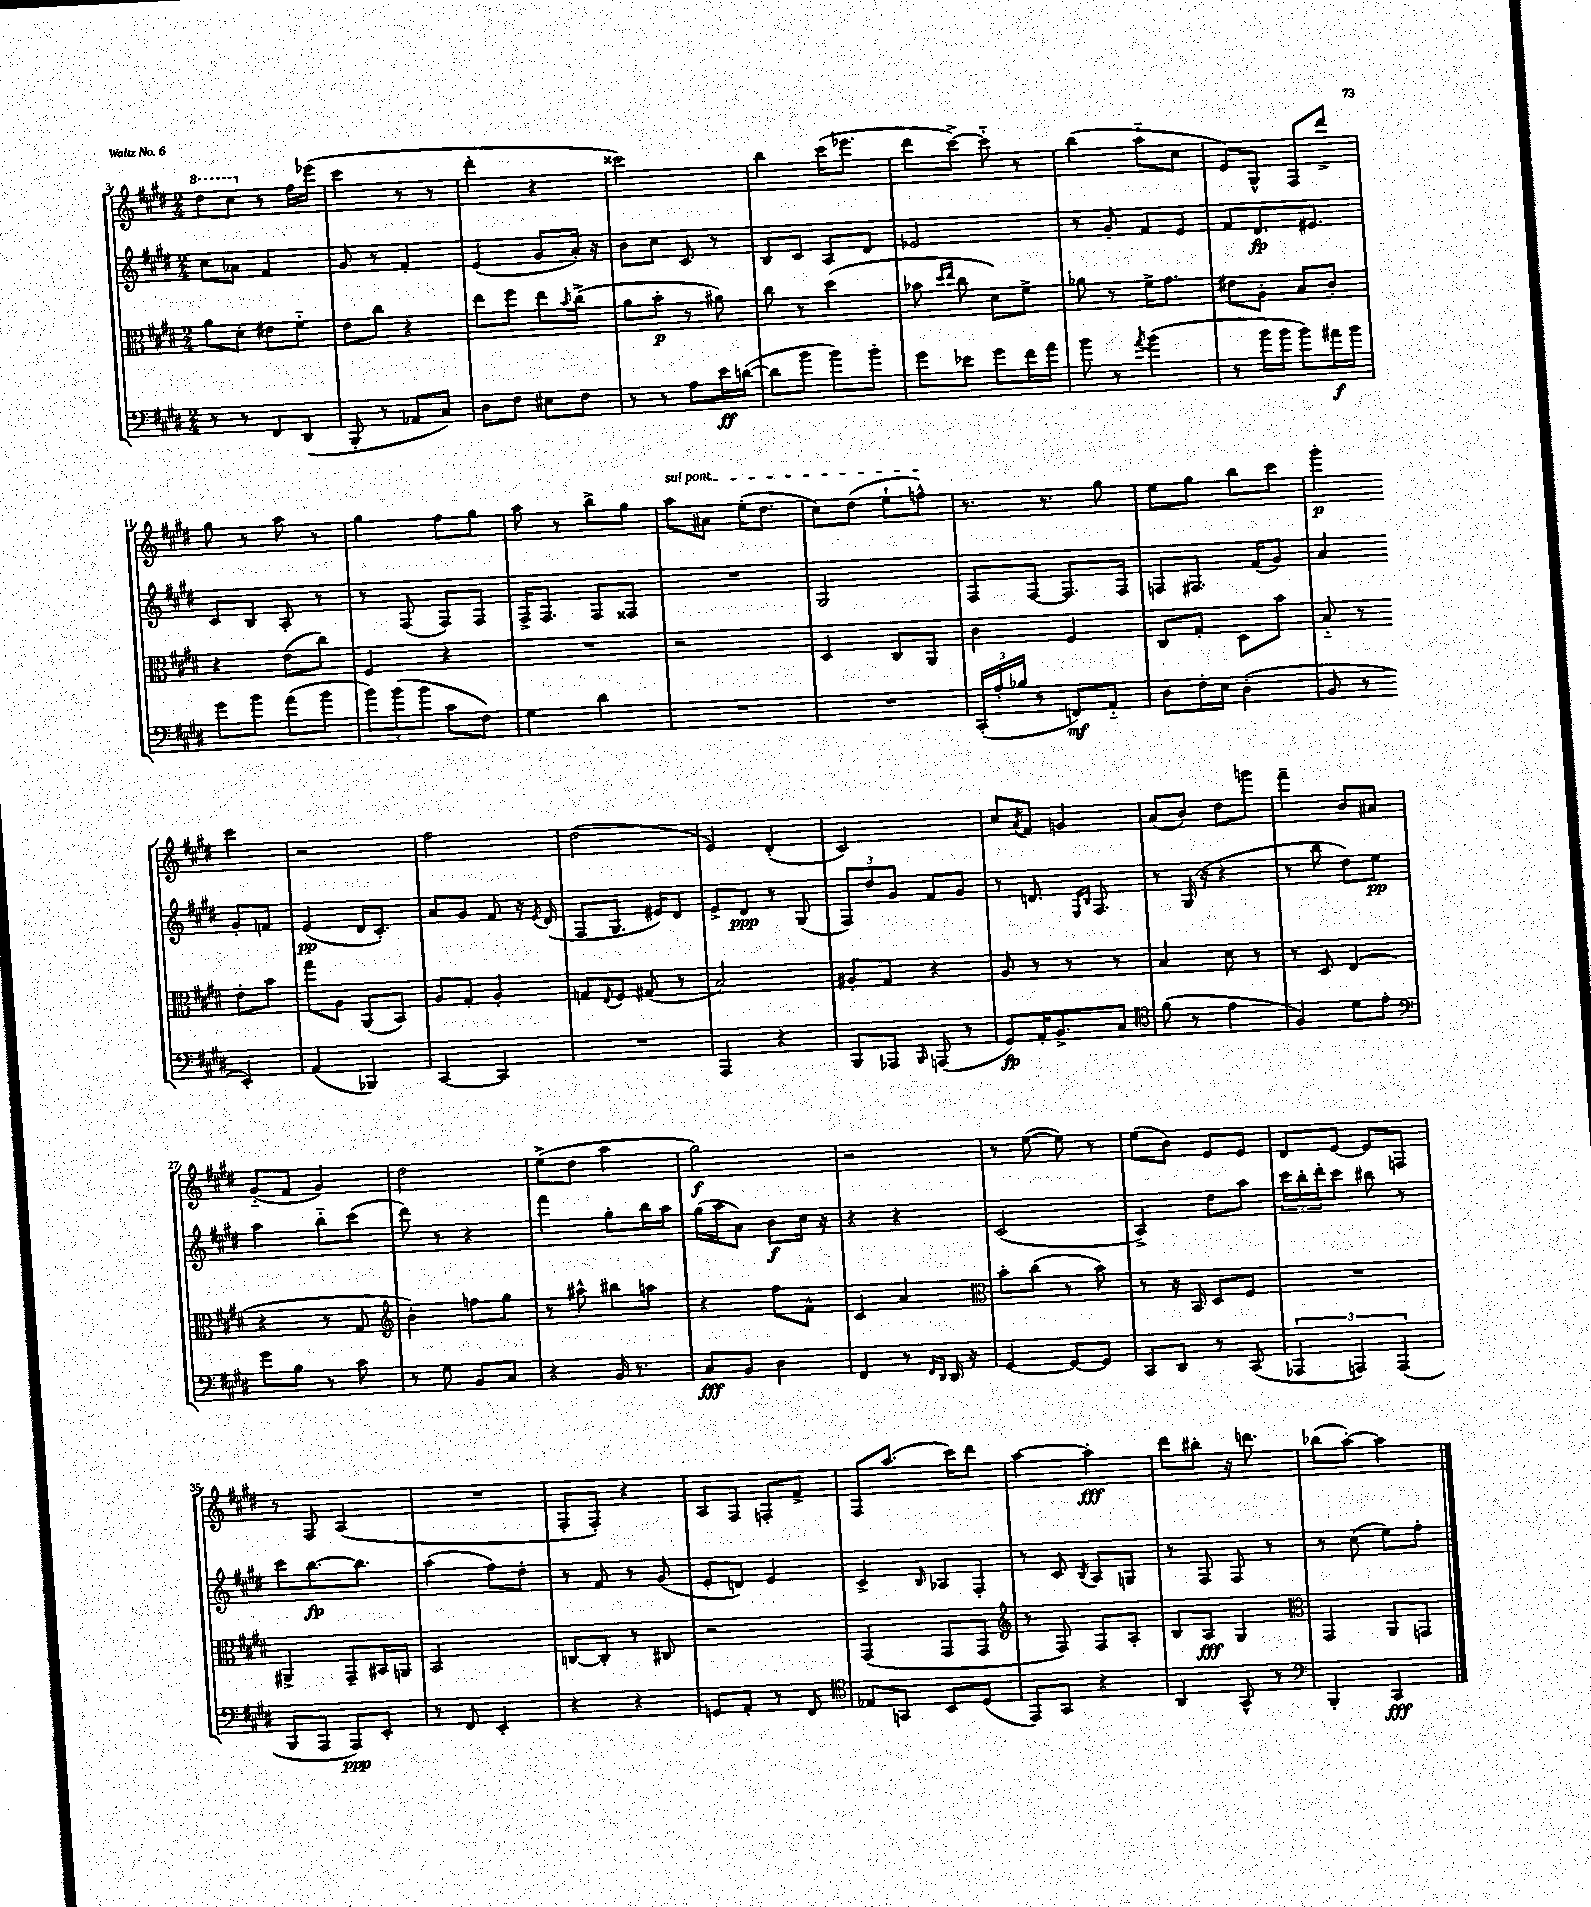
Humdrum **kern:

**kern	**kern	**kern	**kern
*staff4	*staff3	*staff2	*staff1
*clefF4	*clefC3	*clefG2	*clefG2
*k[f#c#g#d#]	*k[f#c#g#d#]	*k[f#c#g#d#]	*k[f#c#g#d#]
*M2/4	*M2/4	*M2/4	*M2/4
8r	8a\L	8cc#\L	8ddd#\L
8r	8d#'\J	8a-\J	8ccc#\J
8FF#/L	8e#\L	4f#/	8r
(8DD#/J	8f#'~\J	.	16ff#\LL
.	.	.	(16eee-\JJ
=	=	=	=
8BBB'/	8e\L	8g#/	4ccc#\
8r	8cc#\J	8r	.
8AA-/L	4r	4f#'/	8r
8C#/J)	.	.	8r
=	=	=	=
8D#\L	8ee\L	(4e/	4ddd#'\
8F#\J	8ff#\J	.	.
8E#\L	8ee\L	8g#/L	4r
.	8qb/	.	.
8F#\J	(8cc#^\J	16a'/Jk)	.
.	.	16r	.
=	=	=	=
8r	8a\L	8b\L	2ccc##\)
8r	8b'\J	8cc#\J	.
8A\L	8r	8c#/	.
16e\L	8a#\)	8r	.
([16d\JJ	.	.	.
=	=	=	=
8d\]L	8cc#\	8B/L	4bb\
8b\J	8r	8c#/J	.
8b\L)	(4dd#\	8A/L	(16ccc#\LK
.	.	.	8.eee-\J
8b'\J	.	8d#/J	.
=	=	=	=
8g#\L	8b-\	2e-/	8ddd#\L
.	16qqdd#/LL	.	.
.	16qqee/JJ	.	.
8e-\J	8cc#\	.	[8ccc#^\J)
8g#\L	8d#\L)	.	8ccc#'~\]
16f#\L	8f#^\J	.	8r
16a\JJ	.	.	.
=	=	=	=
8b\	8a-\	8r	(4bb\
8r	8r	8g#'/	.
8qa/	.	.	.
(4b\	16f#^\LK	8f#/L	8aa'~\L
.	8.g#\J	.	.
.	.	8e/J	8cc#\J
=	=	=	=
8r	8e#\L	8f#/L	8e/L)
16b\LL	8A'\J	8.d#/	8G#^^/J
16b\JJ	.	.	.
8b\L)	8B/L	.	8F#/L
.	.	8.e#/J	.
16a#\L	8c#'/J	.	8ddd#^/J
16b\JJ	.	.	.
=	=	=	=
8g#\L	4r	8c#/L	8gg#\
8b\J	.	8B/J	8r
(8a\L	(8e\L	8A'/	8aa\
8b\J	8cc#\J)	8r	8r
=	=	=	=
12b\L)	4F#/	8r	4gg#\
(12b\	.	.	.
.	.	(8F#/	.
12b\J	.	.	.
8c#\L	4r	8F#/L)	8ff#\L
8F#\J)	.	8F#/J	8gg#\J
=	=	=	=
4G#\	2r	16F#^/LK	8aa\
.	.	8.F#/J	.
.	.	.	8r
4d#\	.	8F#/L	8bb^\L
.	.	8F##/J	8gg#\J
=	=	=	=
2r	2r	2r	8aa\L
.	.	.	8a#\J
.	.	.	(16ee'\LK
.	.	.	8.dd#\J
=	=	=	=
2r	4D#/	2G#/	8cc#\L)
.	.	.	(8dd#\J
.	8C#/L	.	8ee`\L
.	8AA/J	.	8ff^^\J)
=	=	=	=
(24CC#'/LL	4c#\	8F#/L	8.r
24A'/	.	.	.
24B-/JJ	.	.	.
8r	.	[8F#/J	.
.	.	.	8.r
8FF/L)	4F#/	8.F#/]L	.
8AA'~/J	.	.	8gg#\
.	.	16F#/Jk	.
=	=	=	=
8D#\L	8C#/L	8F/L	8ee\L
16F#'\L	8G#'/J	8.F#/J	8gg#\J
16E\JJ	.	.	.
(4D#'\	8D#\L	.	8bb\L
.	.	(16f#/LK	.
.	8b\J	8g#/J)	8ccc#\J
=	=	=	=
8BB/	8B'~/	4a/	4ggg#'\
8r	8r	.	.
4EE'/)	8e'\L	8g#'/L	4ccc#\
.	8b\J	8f/J	.
=	=	=	=
(4AA/	8gg#\L	(4e/	2r
.	8A\J	.	.
4BBB-/)	(8AA/L	16d#/LK	.
.	.	8.c#'/J)	.
.	8BB/J)	.	.
=	=	=	=
[4CC#/	8A/L	8a/L	2ff#\
.	8G#'/J	8g#/J	.
4CC#/]	4A'/	8f#/	.
.	.	16r	.
.	.	8qe/	.
.	.	(16d#/	.
=	=	=	=
2r	8G/L	8F#/L	(2dd#\
.	8qqE/	.	.
.	8F#/J	8.G#/J	.
.	(8G#/	.	.
.	.	16e#/LK)	.
.	8r	8d#/J	.
=	=	=	=
4AAA/	2B/)	8e^/L	4e/)
.	.	8d#/J	.
4r	.	8r	(4d#'/
.	.	(8G#/	.
=	=	=	=
8BBB/L	8A#'/L	12F#/L)	2c#/)
.	.	12dd#/	.
8AAA-/J	8G#/J	.	.
.	.	12g#/J	.
16qqBBB/	.	.	.
(8AAA/	4r	8f#/L	.
8r	.	8g#/J	.
=	=	=	=
8GG#/L)	8A/	8r	8cc#/L
.	.	.	8qa/
16AA'/K	8r	8.d/	8f#/J
8.BB^/	.	.	.
.	8r	.	4g/
.	.	16qqE/LL	.
.	.	16qqB/JJ	.
.	.	8.F#/	.
8C#/J	8r	.	.
=	=	=	=
*clefC4	*	*	*
(8f#\	4B/	8r	(8a/L
8r	.	(16G#/	8b/J)
.	.	16r	.
4e\	8d#\	4r	8dd#\L
.	8r	.	8ggg\J
=	=	=	=
4F#/)	8r	8r	4fff#~\
.	8D#/	8bb\	.
8d#\L	(4E/	8dd#\L)	8b/L
8e'\J	.	8ee\J	8a#/J
=	=	=	=
*clefF4	*	*	*
8g#\L	4r	4aa\	(8g#'~/L
8B\J	.	.	8f#/J
8r	8r	8bb'~\L	4g#/)
8c#\	8G#/	(8ccc#\J	.
=	=	=	=
*	*clefG2	*	*
8r	4b'\)	8ddd#\)	2dd#\
8G#\	.	8r	.
8BB/L	8ff\L	4r	.
8C#/J	8gg#\J	.	.
=	=	=	=
4r	8r	4fff#\	(8ee^\L
.	8aa#^^\	.	8dd#\J
16BB/	8bb#\L	8gg#'\L	4aa\
8.r	.	.	.
.	8aa\J	16bb\L	.
.	.	16aa\JJ	.
=	=	=	=
8C#/L	4r	(16gg#\LL	2gg#\)
.	.	16aa\J	.
8BB/J	.	8a\J)	.
4D#\	8ff#\L	8b\L	.
.	8f#^^\J	16cc#\Jk	.
.	.	16r	.
=	=	=	=
4FF#/	4c#/	4r	2r
8r	4a/	4r	.
16qqFF#/LL	.	.	.
16qqDD#/JJ	.	.	.
16DD#/	.	.	.
16r	.	.	.
=	=	=	=
*	*clefC3	*	*
[4GG#/	8b'\L	(2c#/	8r
.	(8cc#\J	.	([8ee\
8GG#/_L	8r	.	8ee\])
8GG#/]J	8b\)	.	8r
=	=	=	=
8CC#/L	8r	4A^/)	(8ee\L
8DD#/J	16r	.	8b\J)
.	16BB/	.	.
8r	8D#/L	8dd#\L	8e/L
(8CC#/	8F#/J	8aa\J	8e/J
=	=	=	=
6AAA-/	2r	24ccc#\LL	8d#/L
.	.	24bb'\	.
.	.	24ddd#'\J	.
.	.	8ccc#\J	[8e/J
6AAA/)	.	.	.
.	.	8bb#\	8e/]L
(6AAA/	.	.	.
.	.	8r	8F/J
=	=	=	=
8BBB/L	4AA#^/	8ccc#\L	8r
8AAA/J	.	[8.bb\	8F#/
8AAA/L)	8GG#~/L	.	(4A/
.	.	8.bb\]J	.
8EE'/J	16BB#/L	.	.
.	16AA/JJ	.	.
=	=	=	=
8r	2BB/	(4aa\	2r
8FF#/	.	.	.
4EE'/	.	8ff#\L)	.
.	.	8dd#'\J	.
=	=	=	=
4r	[8C/L	8r	8F#'/L
.	8C'/]J	8f#/	8F#'/J)
4r	8r	8r	4r
.	8C#/	(8g#/	.
=	=	=	=
8GG/L	2r	8e'/L	8A/L
8AA'/J	.	8d/J)	8F#/J
8r	.	4e/	8F'/L
8FF#/	.	.	8f#^/J
=	=	=	=
*clefC4	*	*	*
8E-/L	(4GG#/	4c#^/	8F#/L
8GG/J	.	.	(8.aa/J
.	.	16qqB/	.
8BB/L	8GG#/L	8A-/L	.
.	.	.	16ccc#\LK)
(8D#/J	8GG#/J	8F#'/J	8ddd#\J
=	=	=	=
*	*clefG2	*	*
8EE/L)	8r	8r	[4aa\
8GG#/J	8F#/)	8c#/	.
.	.	8qB/	.
4r	8F#/L	8A/L	4aa'\]
.	8A'/J	8G/J	.
=	=	=	=
4AA/	8B/L	8r	8ddd#\L
.	8A/J	8F#/	8bb#'\J
8GG#^^/	4G#/	8F#/	16r
.	.	.	8.ddd\
8r	.	8r	.
=	=	=	=
*clefF4	*clefC3	*	*
4BBB'/	4GG#/	8r	(8bb-\L
.	.	(8cc#\	[8aa'\J)
4CC#/	8AA/L	8ee\L)	4aa\]
.	8GG/J	8ff#'\J	.
==	==	==	==
*-	*-	*-	*-
